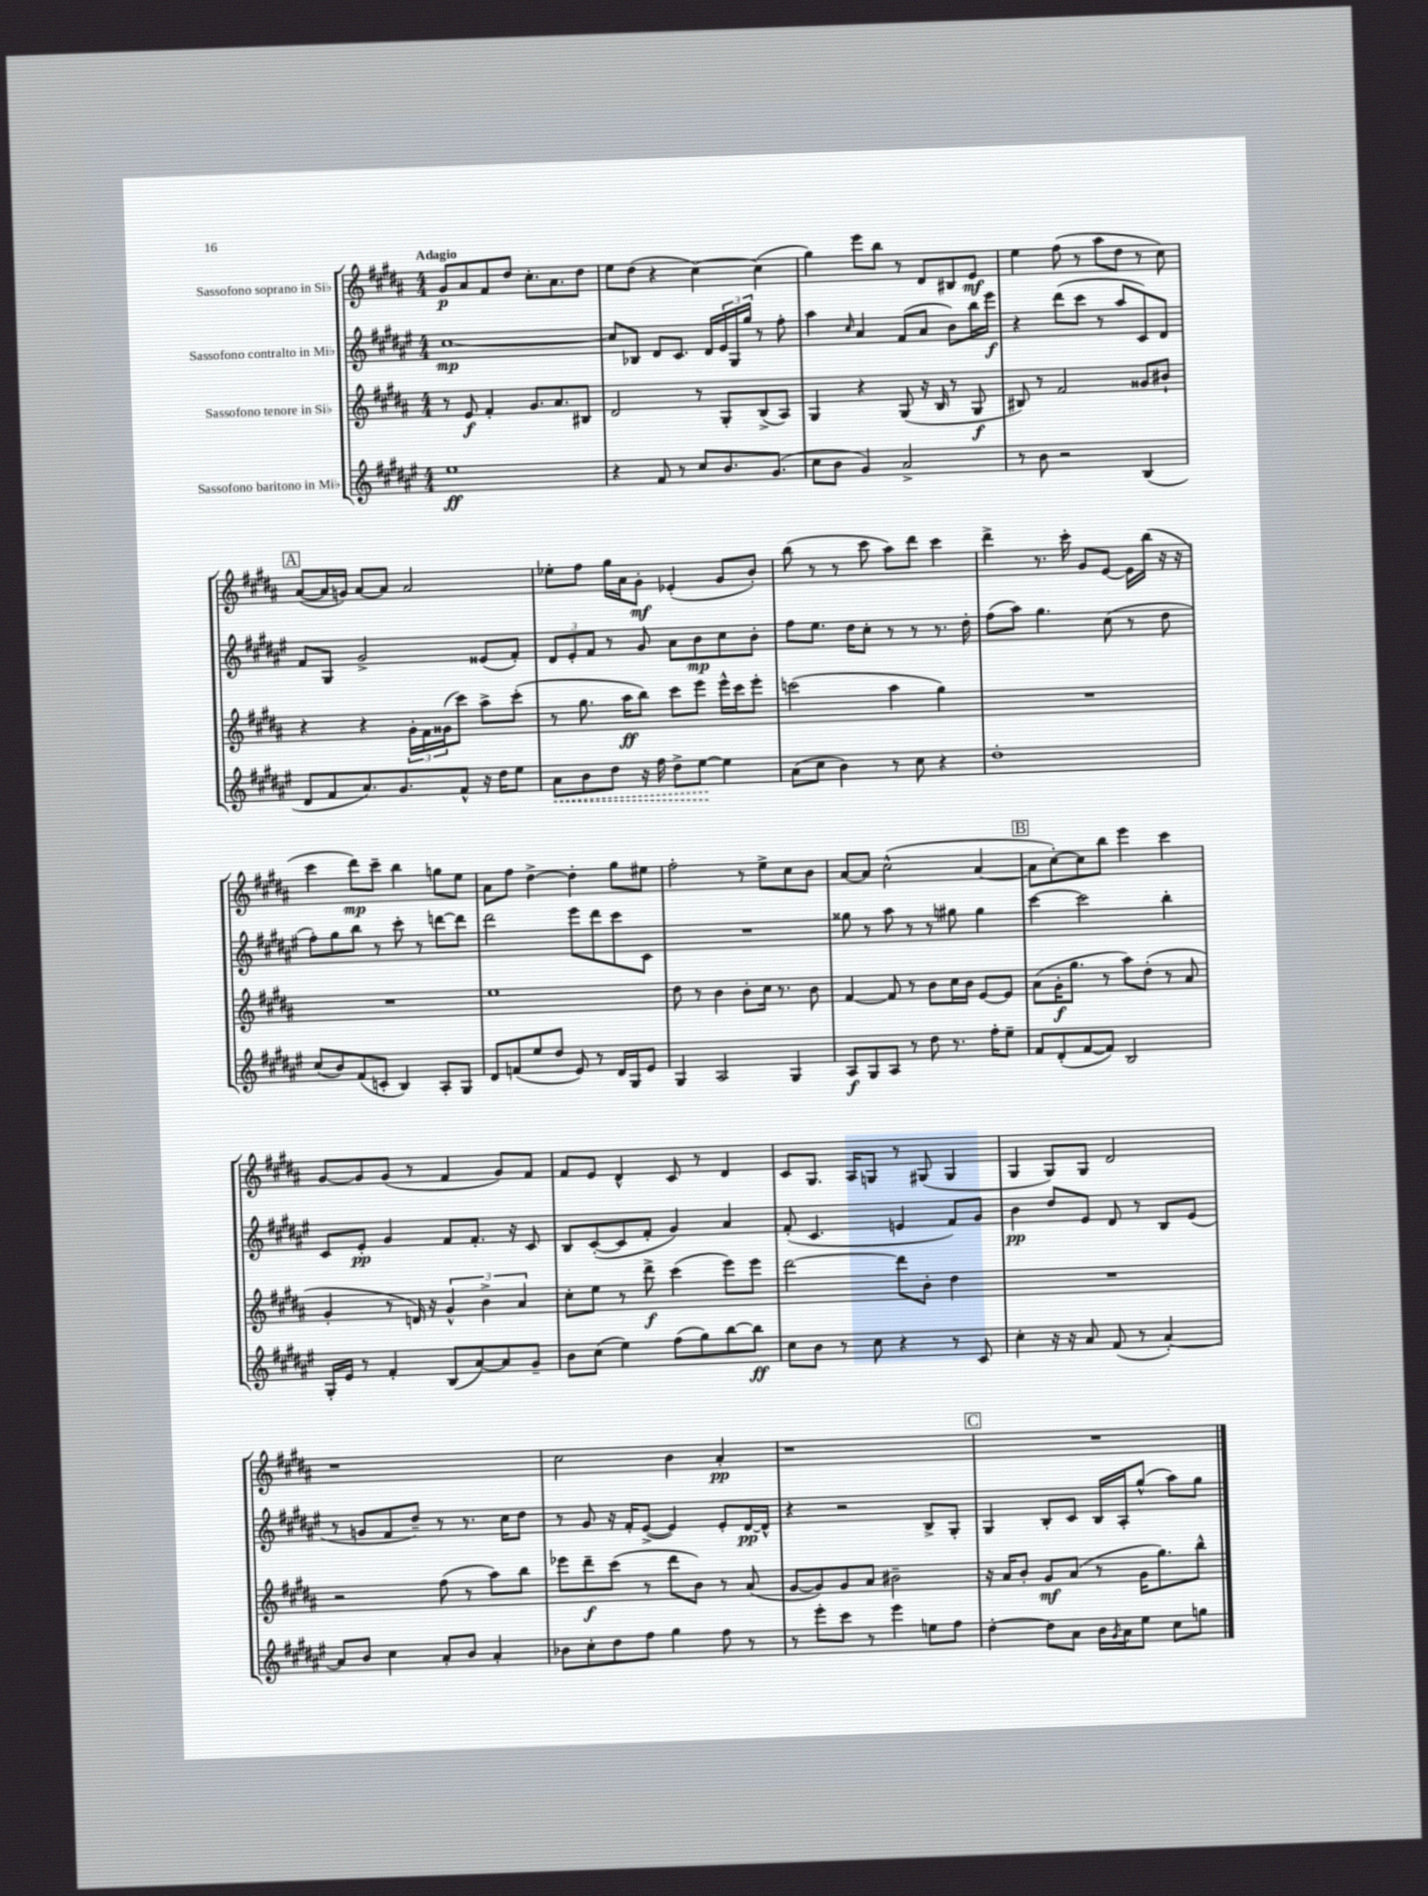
<<
\new StaffGroup <<
\new Staff = "s0" \with { instrumentName = "Sassofono soprano in Sib" } {
    \clef treble \key b \major \numericTimeSignature \time 4/4 \tempo "Adagio"
    gis'8\p ais'8 fis'8 dis''8 cis''8.-. ais'8. dis''8 |
    e''8 dis''8( r4 cis''4~) cis''4( |
    gis''4) e'''8 b''8 r8 dis'8 bis8 e'8\mf |
    e''4 fis''8( r8 ais''8 dis''8 r8 cis''8) |
    \mark \markup { \box "A" } ais'8~( ais'16 g'16) ais'8~ ais'8 ais'2 |
    ees''8-. fis''8 gis''16 ais'16 gis'8-.\mf ees'4-.( gis'8 b'8-.) |
    b''8( r8 r8 cis'''8 ais''8) dis'''8 cis'''4 |
    dis'''4-> r8. cis'''16-. gis'8 e'8~ e'16 b''16( r16 r16 |
    cis'''4 dis'''8\mp) cis'''8-- b''4 g''8 e''8 |
    ais'8 fis''8 dis''4~-> dis''4-. gis''8 eis''8 |
    fis''2-. r8 e''8-> cis''8 b'8 |
    ais'8~ ais'8 cis''2-^( ais'4~ |
    \mark \markup { \box "B" } ais'8 cis''8~-.) cis''8 b''8 e'''4 cis'''4 |
    gis'8~ gis'8 gis'8( r8 fis'4 gis'8) fis'8 |
    fis'8 e'8 dis'4-^ cis'8 r8 dis'4 |
    cis'8 gis8. ais16 g8 r8 gis8( gis4 |
    gis4 gis8) gis8 dis'2 |
    r1 |
    cis''2 b'4 ais'4-.\pp |
    r1 |
    \mark \markup { \box "C" } R1 \bar "|." |
}
\new Staff = "s1" \with { instrumentName = "Sassofono contralto in Mib" } {
    \clef treble \key fis \major \numericTimeSignature \time 4/4
    cis''1~\mp |
    cis''8 bes8 dis'8 cis'8. dis'16 \tuplet 3/2 { eis'16 gis16 gis''16 } r8 fis''8-. |
    ais''4 \grace { cis''16 } ais'4 fis'8( ais'8 b'8) b''16 eis'''16\f |
    r4 dis'''8( cis'''8 r8 ais''8 cis'8) dis'8 |
    \mark \markup { \box "A" } fis'8 gis8 gis'2-> eisis'8( fis'8-.) |
    \tuplet 3/2 { dis'8 eis'8-. fis'8 } r8 gis'8 ais'8 b'8\mp cis''8 b'8-. |
    fis''8 eis''8. dis''16 cis''8-. r8 r8 r8. dis''16-. |
    fis''8( ais''8) gis''4. cis''8( r8 dis''8 |
    fis''8-.) gis''8 b''8 r8 cis'''8-. r8 d'''8~ d'''8 |
    dis'''2 eis'''8 dis'''8 cis'''8 cis'8 |
    R1 |
    gisis''8 r8 ais''8 r8 r8 gis''8 gis''4 |
    \mark \markup { \box "B" } cis'''4~ cis'''2 b''4-. |
    cis'8 eis'8-.\pp gis'4 fis'8 fis'8.-. r16 cis'8 |
    b8 cis'8~-.( cis'8 fis'8-. gis'4) ais'4 |
    fis'8-.( cis'4. e'4 fis'8) gis'8 |
    b'4\pp dis''8 eis'8 dis'8 r8 b8 eis'8( |
    r8 g'8 fis'8 dis''8--) r8 r8. cis''16 dis''8 |
    r8 gis'8 r16 fis'16-. eis'8~->( eis'4) eis'8-. dis'16~\pp dis'16-^ |
    r4 r2 b8-> gis8-. |
    \mark \markup { \box "C" } gis4 b8-. cis'8 b16 ais16-. gis''8-^( ais''8) gis''8 \bar "|." |
}
\new Staff = "s2" \with { instrumentName = "Sassofono tenore in Sib" } {
    \clef treble \key b \major \numericTimeSignature \time 4/4
    r8 e'8\f fis'4-. gis'8. ais'8. bis8 |
    dis'2 r8 gis8-. b8->( ais8) |
    gis4 r4 gis8( r16 b16 r8 gis8\f |
    bis8) r8 fis'2 gisis'8 bis'8-! |
    \mark \markup { \box "A" } r4 r4 \tuplet 3/2 { gis'16-. fis'16 gisis'16( } cis'''8) ais''8-> cis'''8-.( |
    r8 gis''8. ais''16\ff b''8) cis'''8 e'''8 e'''16-^ cis'''16 e'''8-. |
    c'''2( ais''4 gis''4) |
    R1 |
    R1 |
    e''1 |
    dis''8 r8 b'4 b'8-. cis''16 r8. b'8 |
    fis'4~ fis'8 r8 b'8 cis''16 b'16 e'8~ e'8 |
    \mark \markup { \box "B" } ais'8( gis'16-.\f gis''8. r8 ais''8) dis''8-.( r8 ais'8 |
    gis'4-. r8 d'16) r16 \tuplet 3/2 { gis'4-^ b'4-> ais'4 } |
    cis''8-. e''8 r8 dis'''8->\f cis'''4( e'''8) e'''8 |
    dis'''2~ dis'''8 b'8-. dis''4 |
    R1 |
    r2 fis''8( r8 ais''8) b''8 |
    ees'''8 dis'''8--\f cis'''8( r8 dis'''8 b'8) r8 ais'8( |
    gis'8~ gis'8) gis'8 ais'8 bis'2-- |
    \mark \markup { \box "C" } r16 ais'16 b'8-. gis'8\mf ais'8( r8 gis'16 gis''8.) b''8-^ \bar "|." |
}
\new Staff = "s3" \with { instrumentName = "Sassofono baritono in Mib" } {
    \clef treble \key fis \major \numericTimeSignature \time 4/4
    eis''1\ff |
    r4 fis'8 r8 cis''8 b'8. gis'8.( |
    cis''8 b'8 gis'4) ais'2-> |
    r8 b'8 r2 b4( |
    \mark \markup { \box "A" } dis'8 fis'8 ais'8.) gis'8. fis'8-^ r16 dis''16 eis''8 |
    \once \override Hairpin.style = #'dashed-line ais'8\< b'8 dis''8 r16 fis''16 dis''8-> eis''8~\! eis''4 |
    ais'8( cis''8 b'4) r8 cis''8 r4 |
    dis''1-. |
    cis''8( b'8) fis'8( c'8-. b4) ais8-. gis8 |
    dis'8 f'8( eis''8 dis''8 eis'8) r8 dis'16 gis16 eis'8 |
    gis4 ais2 gis4 |
    ais8\f gis8 ais8 r8 dis''8 r8. fis''16-. eis''8-- |
    \mark \markup { \box "B" } fis'8 dis'8-.( fis'8~ fis'8) b2 |
    gis16-. eis'16 r8 fis'4-. b8( ais'8~) ais'8 gis'8-- |
    b'8 cis''8( eis''4) fis''8( gis''8) b''8~ b''8\ff |
    cis''8 b'8 r8 cis''8 r4 r8 cis'8 |
    cis''4-. r16 r16 ais'8 fis'8( r8 ais'4~-.) |
    ais'8 b'8 cis''4 ais'8-. b'8 ais'4-. |
    bes'8 cis''8-. dis''8 fis''8 gis''4 fis''8 r8 |
    r8 eis'''8-. cis'''8 r8 eis'''4 e''8 fis''8 |
    \mark \markup { \box "C" } dis''4~-. dis''8 ais'8 b'16 \acciaccatura { gis'8 } ais'16 eis''8 cis''8 g''8 \bar "|." |
}
>>
>>
\layout { \context { \Score \remove "Bar_number_engraver" } }
